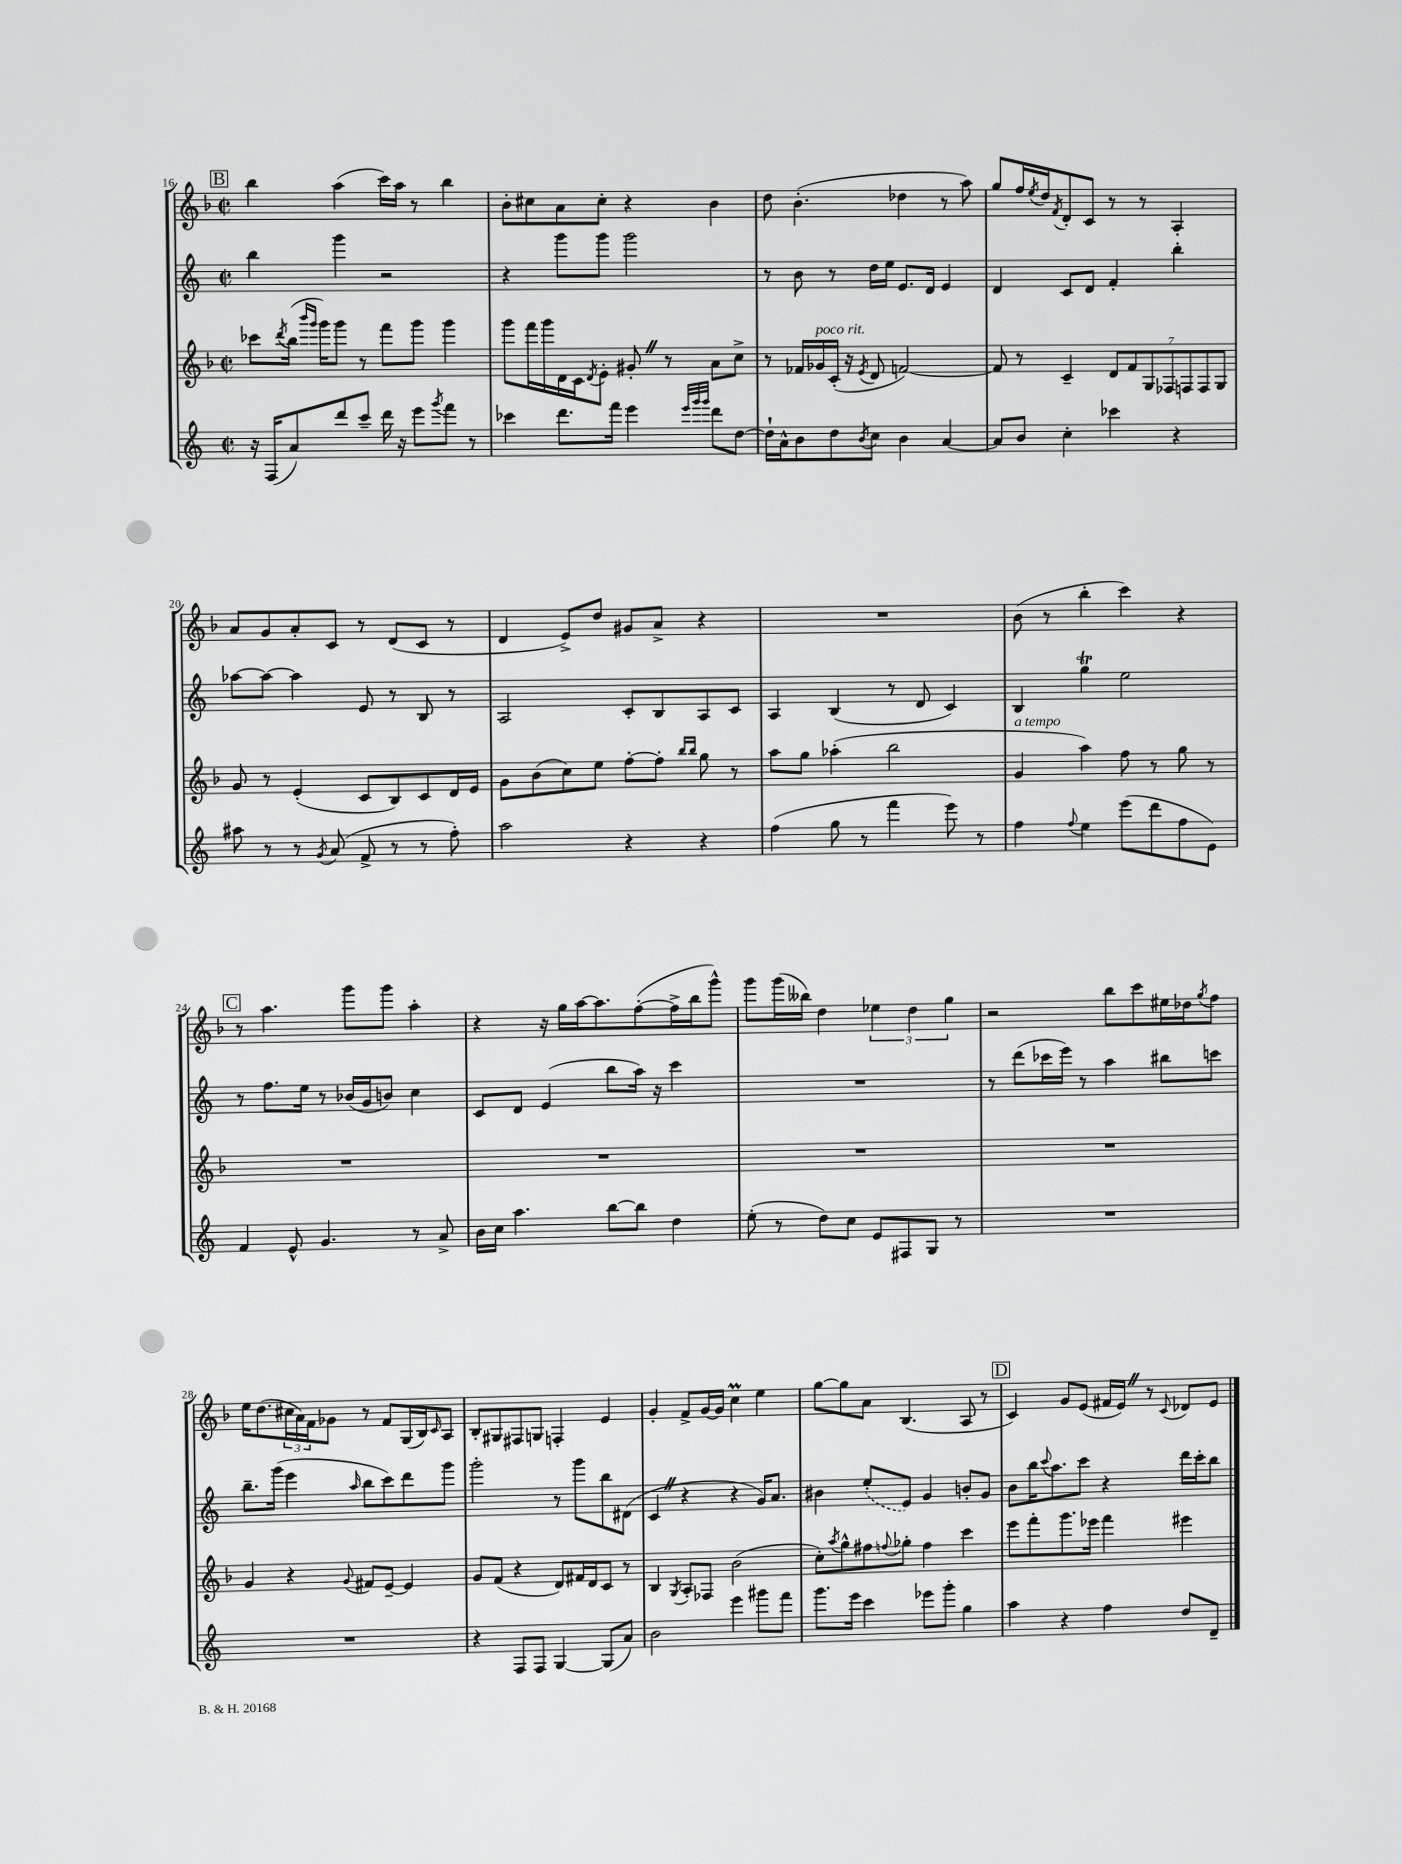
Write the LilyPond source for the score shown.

<<
\new StaffGroup <<
\new Staff = "s0" {
    \clef treble \key f \major \defaultTimeSignature \time 2/2
    \mark \markup { \box "B" } bes''4 a''4( c'''16) a''16 r8 bes''4 |
    bes'8-. cis''8 a'8 cis''8-. r4 bes'4 |
    d''8 bes'4.-.( des''4 r8 a''8) |
    g''8 f''16 \acciaccatura { e''8 } d''16 \acciaccatura { f'8 } d'8-. c'8 r8 r8 a4-. |
    a'8 g'8 a'8-. c'8 r8 d'8( c'8 r8 |
    d'4 e'8->) d''8 gis'8 a'8-> r4 |
    R1 |
    bes'8( r8 bes''4-. c'''4) r4 |
    \mark \markup { \box "C" } r8 a''4. g'''8 g'''8 a''4-. |
    r4 r16 g''16 a''16~ a''8. f''8~-.( f''16-> bes''16 g'''8-^) |
    g'''8 g'''16( beses''16) d''4 \tuplet 3/2 { ees''4 d''4 g''4 } |
    r2 bes''8 c'''8 eis''16 des''16 \acciaccatura { g''8 } f''8 |
    e''16 d''8.( \tuplet 3/2 { cis''16 a'16) f'16 } ges'8 r8 f'8 g16( bes16) \grace { c'16 } a8 |
    bes8-. gis8 fis8 g8 f4-. e'4 |
    g'4-. f'8-> g'16~ g'16 c''4\prall e''4 |
    g''8~ g''8 a'8 bes4.( a8 r8 |
    \mark \markup { \box "D" } c'4) g'8 e'8( fis'16 e'16) \once \override BreathingSign.text = \markup { \musicglyph "scripts.caesura.straight" } \breathe r8 \appoggiatura { c'8 } des'8 e'8 \bar "|." |
}
\new Staff = "s1" {
    \clef treble \key c \major \defaultTimeSignature \time 2/2
    \mark \markup { \box "B" } b''4 g'''4 r2 |
    r4 g'''8 g'''8 g'''2 |
    r8 b'8 r8 d''16 e''16 e'8. d'16 e'4 |
    d'4 c'8 d'8 f'4-. b''4-. |
    aes''8~ aes''8~ aes''4 e'8 r8 b8 r8 |
    a2 c'8-. b8 a8 c'8 |
    a4 b4( r8 d'8 c'4) |
    b4 g''4\trill e''2 |
    \mark \markup { \box "C" } r8 f''8. e''16 r8 bes'16( g'16 b'8) c''4 |
    c'8 d'8 e'4( b''8 a''16) r16 c'''4 |
    R1 |
    r8 d'''8( ces'''16 e'''16) r8 a''4 bis''8 c'''8 |
    b''8.-- g'''16( e'''4 \grace { a''16 } b''8 c'''8) d'''8 g'''8 |
    g'''2-. r8 g'''8 b''8 dis'8( |
    c'4 \once \override BreathingSign.text = \markup { \musicglyph "scripts.caesura.straight" } \breathe r4 r4 g'16) a'8. |
    bis'4 \once \slurDashed e''8-.( e'8) g'4 b'8-. g'8 |
    \mark \markup { \box "D" } b'8 b''16 \appoggiatura { c'''8 } a''8. c'''8 r4 d'''16 c'''16-. b''8 \bar "|." |
}
\new Staff = "s2" {
    \clef treble \key f \major \defaultTimeSignature \time 2/2
    \mark \markup { \box "B" } ces'''8 \acciaccatura { d'''8 } bes''16( \grace { bes'''16 g'''16 } g'''16) g'''8 r8 f'''8 g'''8 g'''4 |
    g'''8 f'''16 g'''16 d'16 c'16 \acciaccatura { d'8 } e'8-. gis'8-. \once \override BreathingSign.text = \markup { \musicglyph "scripts.caesura.straight" } \breathe r8 a'8 c''8-> |
    r8 fes'16 ges'16^\markup { \italic "poco rit." } c'16-.( r16 \acciaccatura { e'8 } d'8 f'2~) |
    f'8 r8 c'4-- \tuplet 7/4 { d'8 f'8 g8 fes8 f8 f8 g8 } |
    g'8 r8 e'4-.( c'8 bes8) c'8 d'16 e'16 |
    g'8 bes'8( c''8) e''8 f''8~-. f''8-. \grace { bes''16 bes''16 } g''8 r8 |
    a''8 g''8 aes''4-.( bes''2 |
    g'4^\markup { \italic "a tempo" } a''4) f''8 r8 g''8 r8 |
    \mark \markup { \box "C" } R1 |
    R1 |
    R1 |
    R1 |
    g'4 r4 \appoggiatura { g'8 } fis'8 e'8~-- e'4 |
    g'8 f'8( r4 d'8) fis'16 d'16 c'8 r8 |
    bes4 \acciaccatura { g8 } a8-. fes8 bes'2( |
    c''8-.) \acciaccatura { a''8 } g''8-^ fis''8 \appoggiatura { f''8 } ges''8-. f''4 c'''4 |
    \mark \markup { \box "D" } e'''8 f'''8-. g'''8. ees'''16 f'''4 eis'''4 \bar "|." |
}
\new Staff = "s3" {
    \clef treble \key c \major \defaultTimeSignature \time 2/2
    \mark \markup { \box "B" } r16 f16( a'8) d'''8 c'''8-- d'''16 r16 e'''8 \acciaccatura { g'''8 } f'''8 r8 |
    ces'''4 d'''8. f'''16 e'''4 \grace { e'''32 g'''32 g'''32 } d'''8 d''8~ |
    d''16-! a'16-^ b'8 d''8 \acciaccatura { b'8 } c''8 b'4 a'4~ |
    a'8 b'8 c''4-. ces'''4 r4 |
    ais''8 r8 r8 \acciaccatura { g'8 } a'8( f'8-> r8 r8 f''8-.) |
    a''2 r4 r4 |
    f''4( g''8 r8 f'''4 e'''8) r8 |
    f''4 \appoggiatura { f''8 } e''4 e'''8( d'''8 f''8 e'8) |
    \mark \markup { \box "C" } f'4 e'8-^ g'4. r8 a'8-> |
    b'16 c''16 a''4. b''8~ b''8 d''4 |
    e''8-.( r8 d''8) c''8 e'8 fis8 g8 r8 |
    R1 |
    R1 |
    r4 f8 f8 g4~ g8( a'8) |
    b'2 e'''4 gis'''8 f'''8 |
    g'''8. e'''16 c'''4 ees'''8 g'''8-. g''4 |
    \mark \markup { \box "D" } a''4 r4 f''4 d''8 d'8-- \bar "|." |
}
>>
>>
\layout { \context { \Score currentBarNumber = #16 } }
